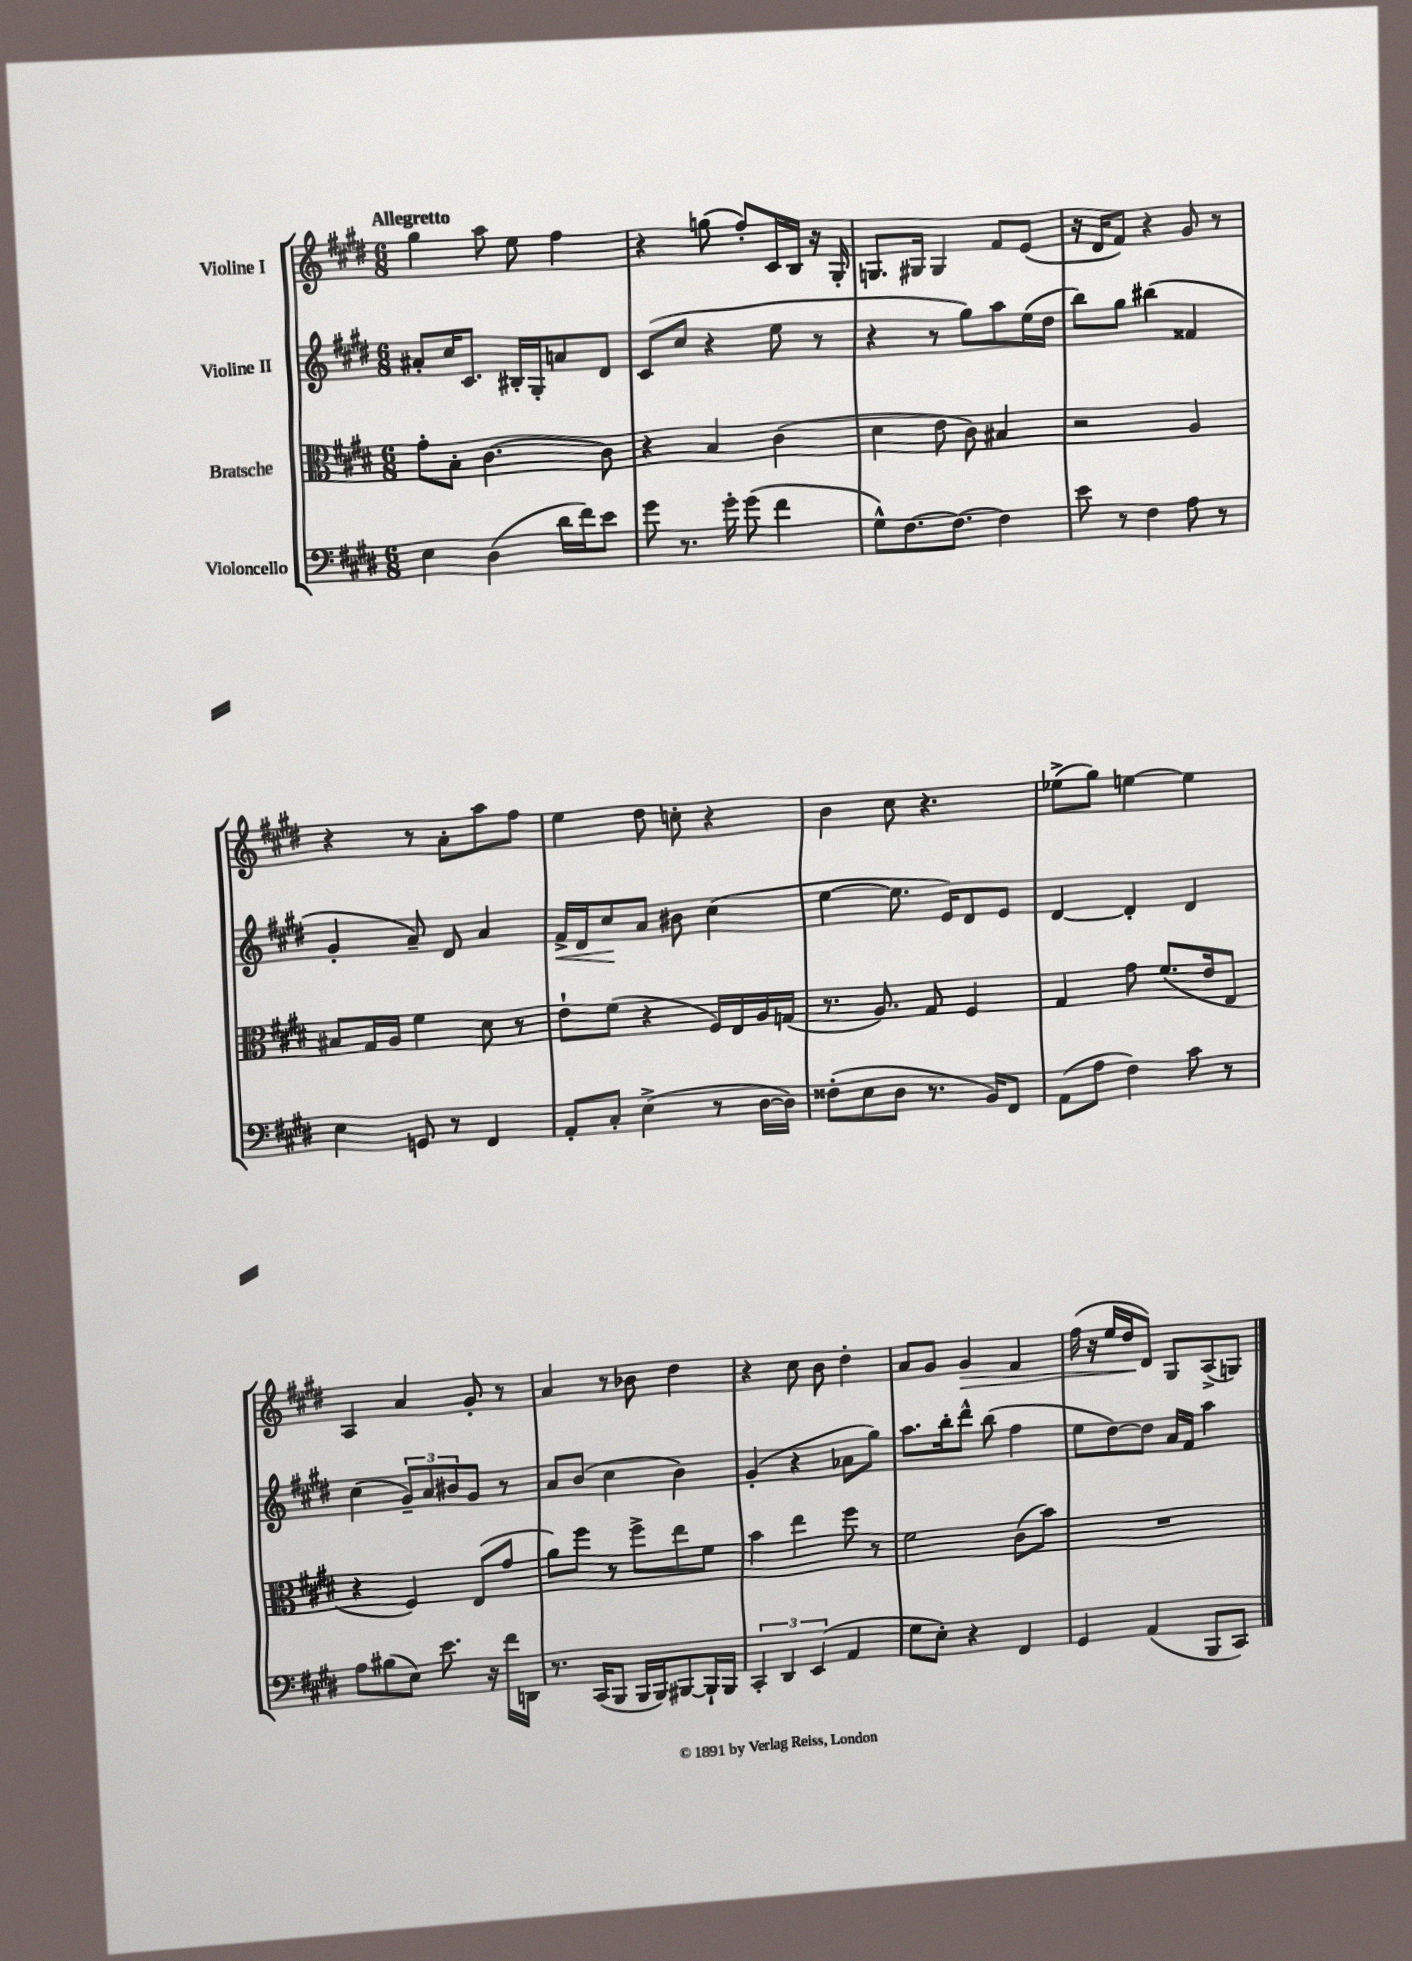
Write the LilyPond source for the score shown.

<<
\new StaffGroup <<
\new Staff = "s0" \with { instrumentName = "Violine I" } {
    \clef treble \key e \major \numericTimeSignature \time 6/8 \tempo "Allegretto"
    gis''4 a''8 e''8 fis''4 |
    r4 g''8( fis''8-.) cis'16 b16 r16 gis16-. |
    g8. gis16 gis4 fis'8 e'8( |
    r16 dis'16 fis'8) r4 gis'8 r8 |
    r4 r8 a'8-. a''8 fis''8 |
    e''4 dis''8 c''8-. r4 |
    b'4 cis''8 r4. |
    ees''8->( gis''8) e''4~ e''4 |
    a4 a'4 gis'8-. r8 |
    a'4 r8 bes'8 dis''4 |
    r4 cis''8 b'8 dis''4-. |
    a'8 gis'8 gis'4\> fis'4 |
    fis''16( r16 e''16 dis''16\! dis'8) gis8 a8->( g8) \bar "|." |
}
\new Staff = "s1" \with { instrumentName = "Violine II" } {
    \clef treble \key e \major \numericTimeSignature \time 6/8
    ais'8-. cis''16 cis'8. bis16-. gis16-. a'8 dis'8 |
    cis'8( cis''8 r4 e''8 r8 |
    r4 r8 gis''8) a''8 e''16( dis''16 |
    b''8) gis''8 bis''4( fisis'4 |
    gis'4-. a'8--) dis'8 a'4 |
    fis'16->\< dis'16 cis''8\! a'8 bis'8 cis''4( |
    e''4~ e''8. e'16) dis'8 e'8 |
    dis'4~ dis'4-. dis'4 |
    cis''4( \tuplet 3/2 { gis'8--) a'8 bis'8 } gis'8 r8 |
    a'8 b'8( cis''4 b'4) |
    gis'4-.( r4 aes'8 gis''8) |
    a''8. b''16-. dis'''8-^ b''8( fis''4 |
    e''8 dis''8~) dis''8 a'16 fis'16 a''4 \bar "|." |
}
\new Staff = "s2" \with { instrumentName = "Bratsche" } {
    \clef alto \key e \major \numericTimeSignature \time 6/8
    gis'8-. b8-. cis'4.~ cis'8 |
    r4 b4 cis'4( |
    dis'4 e'8 cis'8) bis4 |
    r2 a4 |
    bis8 gis16 a16 fis'4 dis'8 r8 |
    e'8-! fis'8( r4 fis16) e16 a16 g16( |
    r8. a8.) gis8 fis4 |
    gis4 gis'8 fis'8.( e'16 e8 |
    r4 fis4) e8( gis'8 |
    a'8) fis''8 r8 fis''8-> e''8 fis'8 |
    b'4 e''4 fis''8 r8 |
    fis'2 cis'8( b'8) |
    R2. \bar "|." |
}
\new Staff = "s3" \with { instrumentName = "Violoncello" } {
    \clef bass \key e \major \numericTimeSignature \time 6/8
    e4 dis4( dis'16 fis'16) e'8 |
    gis'8 r8. gis'16-. gis'8( fis'4 |
    gis8-^) fis8.~ fis8.~ fis4 |
    e'8 r8 fis4 a8 r8 |
    e4 g,8 r8 fis,4 |
    a,8-. cis8-. e4->( r8 dis16~ dis16) |
    fisis8-.( e8 dis8 r8. b,16) fis,8 |
    a,8( a8 fis4) cis'8 r8 |
    a8 bis8( e8) e'8. r16 fis'16 d,16 |
    r8. cis,16( b,,8 b,,16 b,,16) bis,,8~ bis,,16-! bis,,16 |
    \tuplet 3/2 { cis,4-. dis,4 e,4( } a,4 |
    gis8 e8-.) r4 fis,4 |
    gis,4 a,4( b,,8 cis,8) \bar "|." |
}
>>
>>
\layout { \context { \Score \remove "Bar_number_engraver" } }
